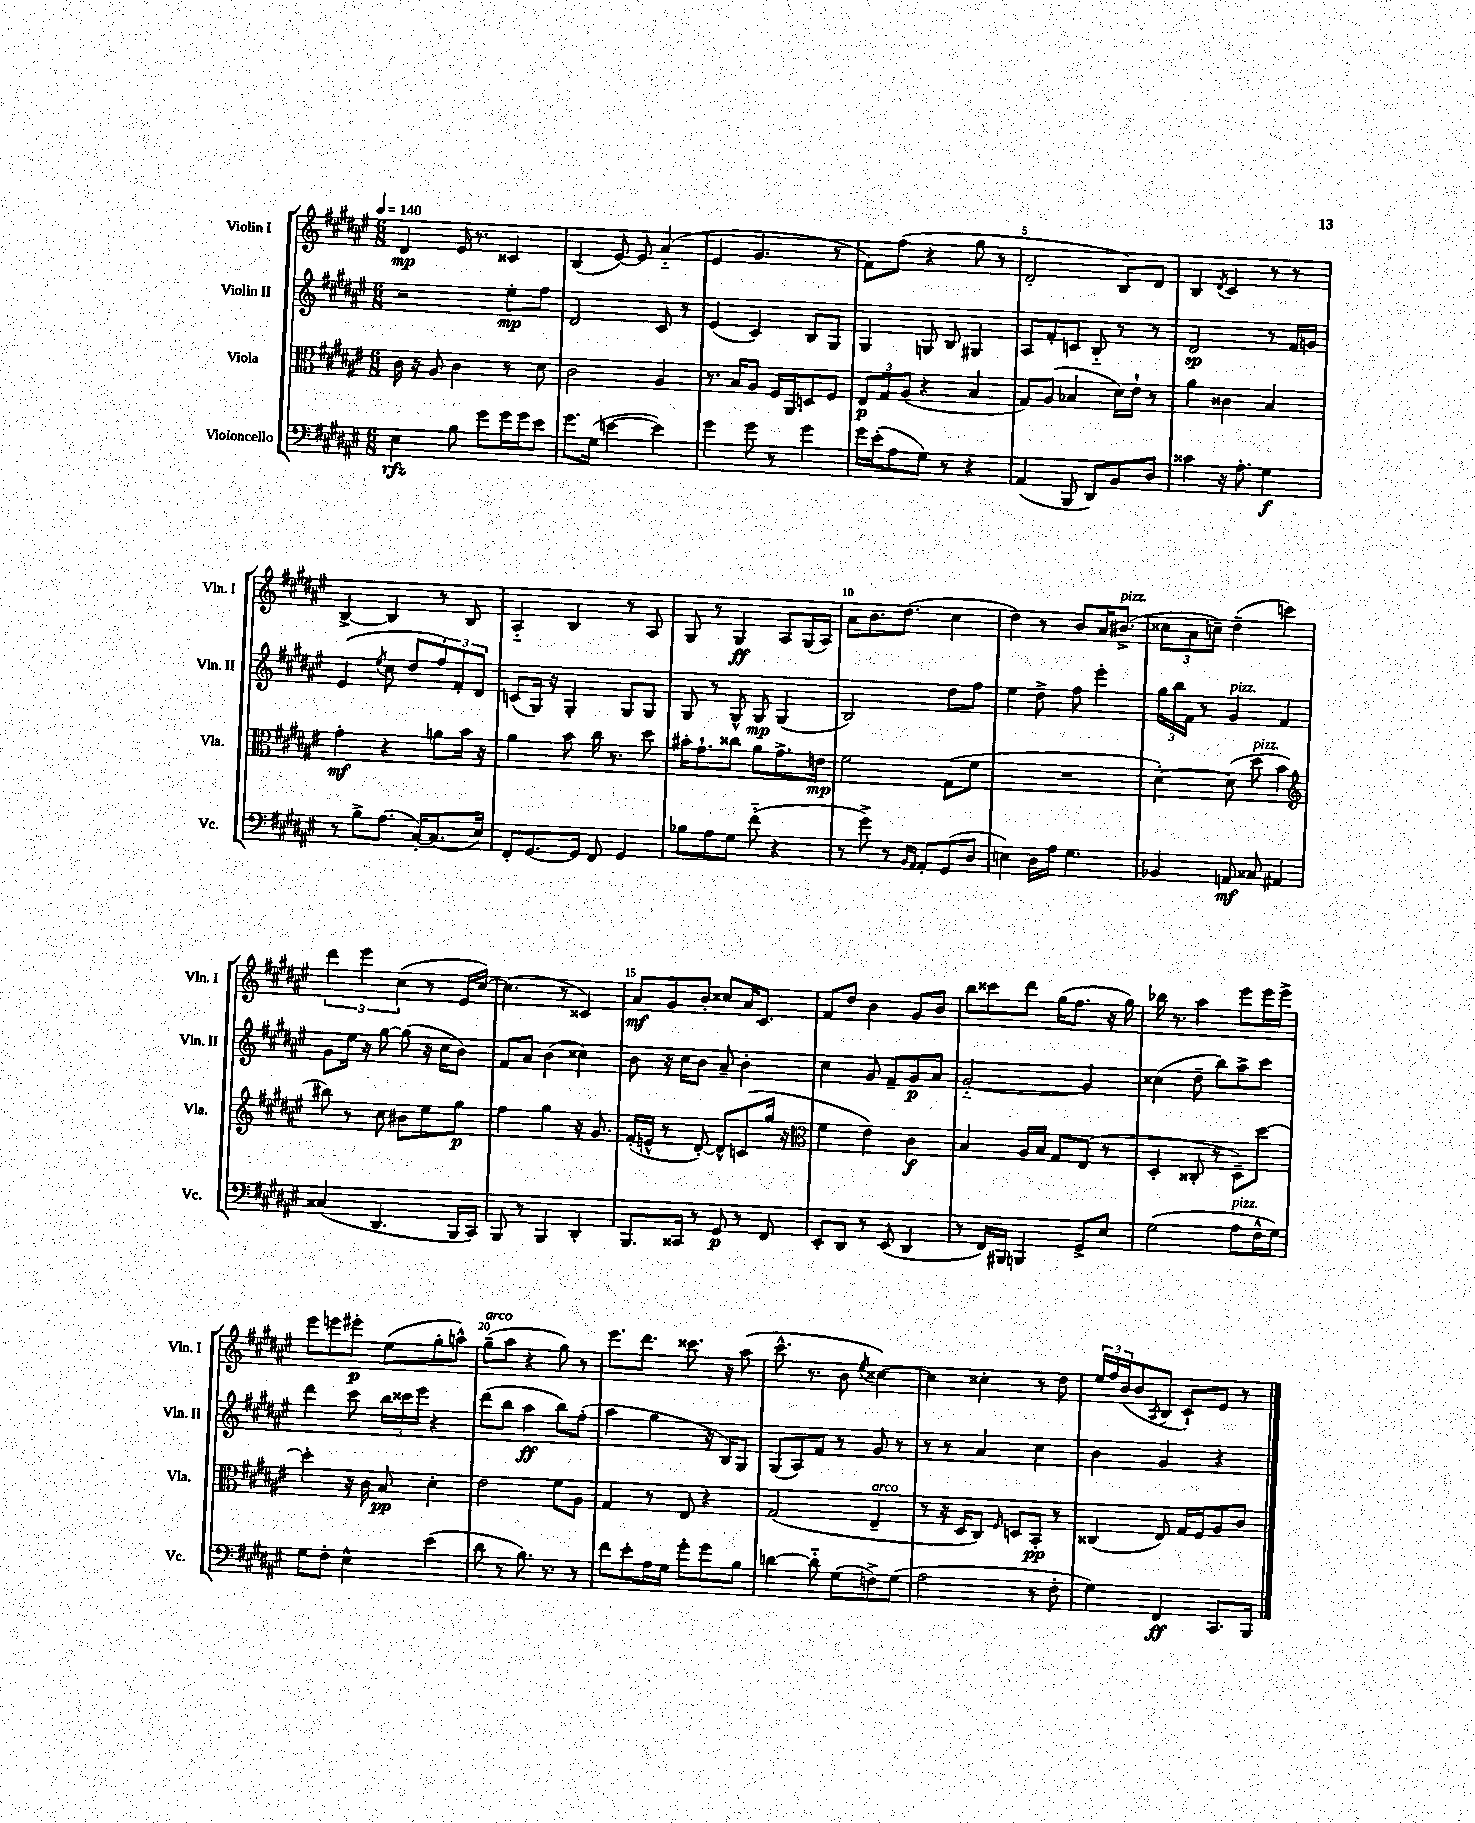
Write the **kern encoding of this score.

**kern	**kern	**kern	**kern
*staff4	*staff3	*staff2	*staff1
*clefF4	*clefC3	*clefG2	*clefG2
*k[f#c#g#d#a#e#]	*k[f#c#g#d#a#e#]	*k[f#c#g#d#a#e#]	*k[f#c#g#d#a#e#]
*M6/8	*M6/8	*M6/8	*M6/8
*MM140	*MM140	*MM140	*MM140
4E#	16c#	2r	4d#
.	16r	.	.
.	8A#	.	.
8B	4c#	.	16e#
.	.	.	8.r
8g#	.	.	.
16g#	8r	8ee#'	4c##
16g#	.	.	.
8e#	8d#	8ff#	.
=	=	=	=
8.g#	2c#	2d#	(4B
(16G#	.	.	.
[4e	.	.	[8e#)
.	.	.	8e#]
4e])	4A#	8c#	(4a#'~
.	.	8r	.
=	=	=	=
4g#	8.r	(4e#	4e#
.	16B	.	.
8g#	8A#	4c#)	4.g#
8r	16F#	.	.
.	16AA#	.	.
4g#	8D	8B	.
.	8F#	8G#	8r
=	=	=	=
16g#	12E#	4G#	8f#)
(16e#'	.	.	.
.	12G#	.	.
8A#	.	.	(8ff#
.	(12A#	.	.
8G#)	4r	8G	4r
8r	.	8B	.
4r	4B	4G#	8gg#
.	.	.	8r
=	=	=	=
(4AA#	8G#)	8A#	2d#'
.	(8A#	8f#'	.
8BBB	4B-	8c	.
8DD#)	.	8B'~	.
8BB	16d#)	8r	8B)
.	16e#`	.	.
8D#	8r	8r	8d#
=	=	=	=
4c##	4a#	2d#	4B
.	.	.	8qd#
16r	4c##	.	4c#
8.A#'	.	.	.
4G#	4B	8r	8r
.	.	16f#	8r
.	.	16g	.
=	=	=	=
8r	4g#'	(4e#	[4B^
8B^	.	.	.
.	.	8qee#	.
(8.A#	4r	8cc#	4B]
.	.	8dd#	.
[16C#')	.	.	.
(8.C#]	8a	12ff#)	8r
.	.	12f#'	.
.	16b	.	8B
.	.	12d#	.
16E#)	16r	.	.
=	=	=	=
8FF#'	4a#	(8c	4A#'~
[8.GG#	.	16G#)	.
.	.	16r	.
.	8b	4G#'	4B
16GG#]	.	.	.
8FF#	16cc#	.	.
.	8.r	.	.
4GG#	.	8G#	8r
.	8dd#	8G#	8A#
=	=	=	=
8B-	16b#'	8G#	8G#
.	8.g#`	.	.
8A#	.	8r	8r
8G#	8cc##	8G#^^	4G#
(8f#'~	8a#	8G#	.
4r	8.g#^	(4G#	8A#
.	.	.	(16G#
.	16e	.	16A#)
=	=	=	=
8r	2f#	2B)	8a#
8g#^)	.	.	8.b
8r	.	.	.
.	.	.	(8.dd#
16qqBB	.	.	.
16qqAA#	.	.	.
8AA#'	.	.	.
(8GG#	(8G#	8dd#	4cc#
8D#	8f#	8ff#	.
=	=	=	=
4E)	2.r	4ee#	4dd#)
16D#	.	8dd#^	8r
16A#	.	.	.
4.G#	.	8ff#	8b
.	.	4eee#'	16a#
.	.	.	(8.b#^
=	=	=	=
4BB-	[4d#')	24gg#	12cc##
.	.	24bb	.
.	.	24f#	12a#
.	.	8r	.
.	.	.	12cc~)
8AA	(8d#]	4g#	(4dd#~
8C##	8dd#	.	.
4AA#	4b	4f#	4ccc)
=	=	=	=
*	*clefG2	*	*
(4C##	8bb#)	8g#	6ddd#
.	8r	16ee#	.
.	.	.	6eee#
.	.	16r	.
4.DD#	8cc#	[8gg#	.
.	.	.	(6cc#
.	8b#	(8gg#]	.
.	8ee#	16r	8r
.	.	16cc#	.
16BBB	8gg#	8b)	16e#
16CC#)	.	.	[16cc#)
=	=	=	=
8BBB	4ff#	8f#	(4.cc#]
8r	.	8a#	.
4BBB	4gg#	(4b	.
.	.	.	8r
4DD#'	16r	4cc##)	4c##)
.	8.g#	.	.
=	=	=	=
8.BBB	(16f#'	8b	8a#
.	16e^^	.	.
.	8r	16r	8g#
16CC##	.	16cc#	.
8r	[8d#')	8b	8b'
8GG#	8d#^^]	8a#~	8cc##
8r	(8c	4b'	16a#
.	.	.	8.c#
8FF#	16gg#	.	.
.	16r	.	.
=	=	=	=
*	*clefC3	*	*
8EE#'	4f#	4cc#	8f#
8DD#	.	.	8dd#
8r	4e#)	8g#	4b
(8EE#	.	8f#~	.
4DD#	4c#	8g#	8g#
.	.	8a#	8b
=	=	=	=
8r	4B	[2g#'~	8bb
16FF#)	.	.	8ccc##
16BBB#	.	.	.
4BBB	16A#	.	8ddd#
.	16B	.	.
.	8G#	.	(16gg#
.	.	.	8.ff#
8GG#^	(8E#	4g#]	.
8E#	8r	.	16r
.	.	.	16gg#)
=	=	=	=
(2G#	4D#'	(4cc##	16bb-
.	.	.	8.r
.	8C##'	8dd#~	4aa#
.	8r	8bb)	.
8A#	8D#~)	8aa#^	8eee#
16F#^^	[8dd#	8ccc#	16eee#
16G#)	.	.	16eee#^
=	=	=	=
8G#	4dd#']	4ddd#	8eee#
8F#'	.	.	8eee
4E#^^	16r	8ccc#	8eee#'
.	16c#	.	.
.	8B	24bb	(8ee#
.	.	24ccc##	.
.	.	24eee#	.
(4e#	4d#'	4r	8gg#'
.	.	.	8aa^^)
=	=	=	=
8d#	2e#	(8ddd#	(8gg#~
8r	.	8bb	8aa#
8.B)	.	4aa#	4r
8.r	.	.	.
.	8f#	8bb)	8gg#)
8r	8A#	(8ff#'	8r
=	=	=	=
8f#	4G#	4aa#	8.eee#
8e#'	.	.	.
.	.	.	8.ddd#
16A#	8r	4gg#	.
16G#	.	.	.
8g#'	8E#	.	8.ccc##
8g#	4r	16r	.
.	.	16B)	16r
8B	.	8G#	(8aa#
=	=	=	=
[4d	(2G#	(8G#	8.ccc#^^
.	.	8A#)	.
.	.	.	8.r
8d'~]	.	8f#	.
(8G#	.	8r	8b
.	.	.	8qee#
8F^)	4E#~	8g#	[4cc##)
(8G#	.	8r	.
=	=	=	=
2A#	8r	8r	4cc##]
.	16r	8r	.
.	16D#	.	.
.	8C#)	4a#	4cc##'
.	16qqF#	.	.
.	8D	.	.
8r	8BB'	4cc#	8r
8F#'	8r	.	8dd#
=	=	=	=
4G#)	(4C##	4b	24ee#
.	.	.	24ff#
.	.	.	(24b
.	.	.	8b
.	.	.	8qA#
4FF#	8E#)	4g#	8B
.	16G#	.	8c#`)
.	16F#	.	.
8.CC#	8A#	4r	8e#
.	8c#	.	8r
16BBB	.	.	.
==	==	==	==
*-	*-	*-	*-
